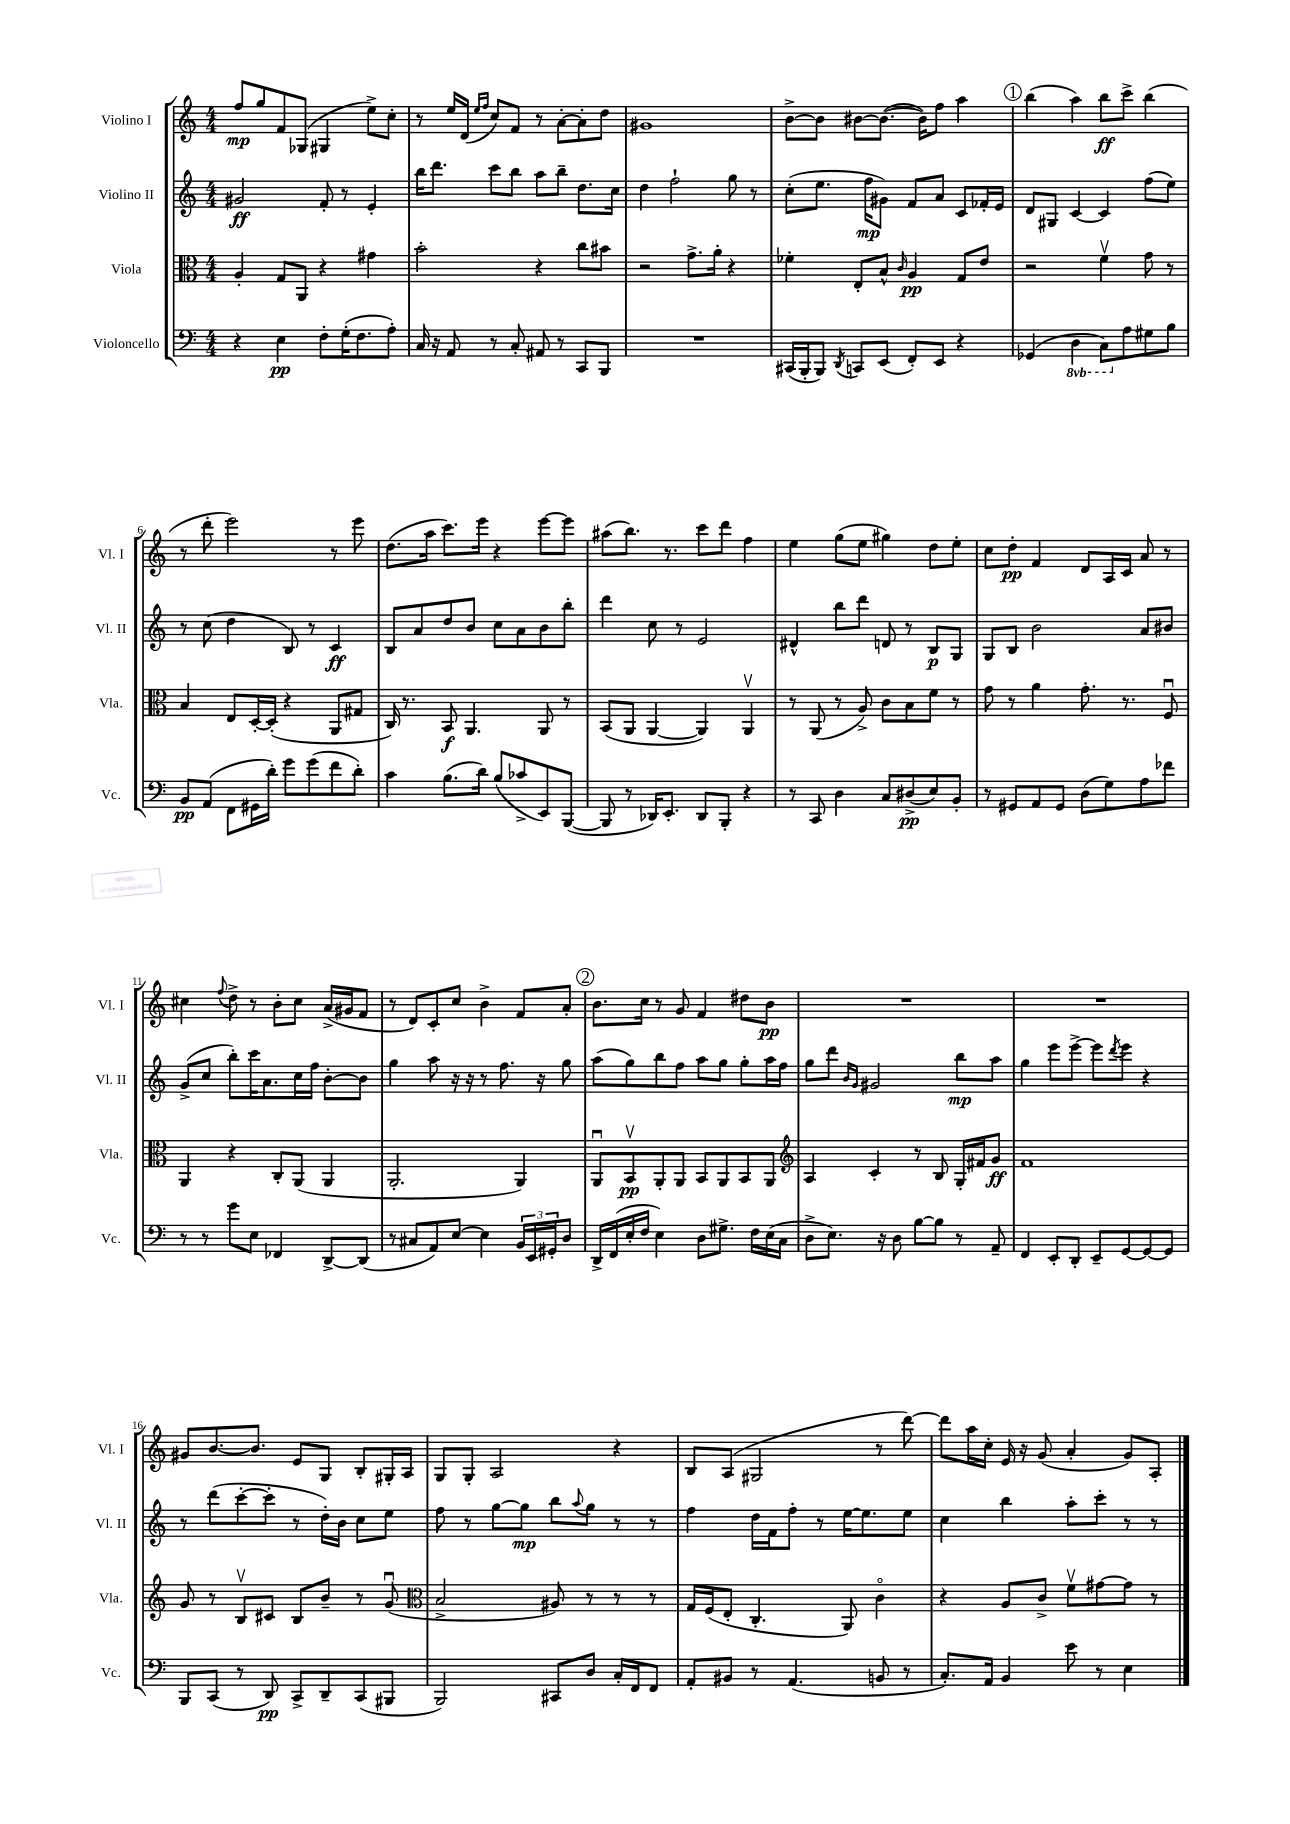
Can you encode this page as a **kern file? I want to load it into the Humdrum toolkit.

**kern	**kern	**kern	**kern
*staff4	*staff3	*staff2	*staff1
*clefF4	*clefC3	*clefG2	*clefG2
*k[]	*k[]	*k[]	*k[]
*M4/4	*M4/4	*M4/4	*M4/4
4r	4A'	2g#	8ff
.	.	.	8gg
4E	8G	.	8f
.	8AA	.	(8G-
8F'	4r	8f'	4G#
(16G'	.	8r	.
8.F	.	.	.
.	4g#	4e'	8ee^)
8A')	.	.	8cc'
=	=	=	=
16C	2b'	16bb	8r
16r	.	8.ddd	.
8AA	.	.	16ee
.	.	.	(16d
.	.	.	16qqee
.	.	.	16qqff
8r	.	8ccc	8cc)
8C'	.	8bb	8f
8AA#	4r	8aa	8r
8r	.	8bb~	[8a'
8CC	8cc	8.dd	8a']
8BBB	8b#	.	8dd
.	.	16cc	.
=	=	=	=
1r	2r	4dd	1g#
.	.	2ff`	.
.	8.g^	.	.
.	16a'	.	.
.	4r	8gg	.
.	.	8r	.
=	=	=	=
(16CC#	4f-'	(8cc'	[8b^
16BBB'	.	.	.
8BBB)	.	8.ee	8b]
8qDD	.	.	.
8CC	8E'	.	[8b#
.	.	16ff	.
(8EE	8B^^	8g#)	(8.b#_
.	16qqc	.	.
8FF')	4A	8f	.
.	.	.	16b#])
8EE	.	8a	8ff
4r	8G	8c	4aa
.	8e	16f-'	.
.	.	16e	.
=	=	=	=
(4GG-	2r	8d	(4bb
.	.	8G#	.
4DD	.	[4c	4aa)
8CC)	4fv	4c]	8bb
8A	.	.	8ccc^
8G#	8g	(8ff	(4bb
8B	8r	8ee)	.
=	=	=	=
8BB	4B	8r	8r
(8AA	.	(8cc	8ddd'
8FF	8E	4dd	2eee)
16GG#	[16D'	.	.
16d')	(16D']	.	.
8g	4r	8B)	.
(8g	.	8r	.
8f	8AA	4c	8r
8d')	8G#	.	8eee
=	=	=	=
4c	16C)	8B	(8.dd
.	8.r	.	.
.	.	8a	.
.	.	.	16aa
(8.B	8BB	8dd	8.ccc)
.	4.AA	8b	.
16d)	.	.	16eee
(8B	.	8cc	4r
8c-^	.	8a	.
8EE)	8AA	8b	[8eee
([8BBB	8r	8bb'	8eee]
=	=	=	=
8BBB]	(8BB	4ddd	(8aa#
8r	8AA	.	8.bb)
16DD-)	[4AA	8cc	.
8.EE'	.	.	8.r
.	.	8r	.
8DD-	4AA])	2e	8ccc
8BBB'	.	.	8ddd
4r	4AAv	.	4ff
=	=	=	=
8r	8r	4d#^^	4ee
8CC	(8AA	.	.
4D	8r	8bb	(8gg
.	8A^)	8ddd	8ee
8C	8c	8d	4gg#)
(8D#^	8B	8r	.
8E)	8f	8B	8dd
8BB'	8r	8G	8ee'
=	=	=	=
8r	8g	8G	8cc
8GG#	8r	8B	8dd'
8AA	4a	2b	4f
8GG#	.	.	.
(8D	8.g'	.	8d
8G)	.	.	16A
.	8.r	.	16c
8A	.	8a	8a
8f-	8Fu	8b#	8r
=	=	=	=
8r	4AA	(8g^	4cc#
8r	.	8cc	.
.	.	.	8qqff
8g	4r	8bb')	8dd^
8E	.	16ccc	8r
.	.	8.a	.
4FF-	8C'	.	8b'
.	(8AA	16cc	8cc#
.	.	16ff	.
[8DD^	4AA	[8b'	(16a^
.	.	.	16g#
(8DD]	.	8b]	8f
=	=	=	=
8r	2.AA'	4gg	8r
8C#	.	.	8d)
8AA)	.	8aa	8c'
[8E	.	16r	8cc
.	.	16r	.
4E]	.	8r	4b^
.	.	8.ff	.
24BB	4AA)	.	8f
24EE	.	.	.
.	.	16r	.
24GG#'	.	.	.
8D	.	8gg	8a'
=	=	=	=
16DD^	8AAu	(8aa	8.b
(16FF	.	.	.
16E'	8BBv	8gg)	.
16F	.	.	16cc
4E)	8AA'	8bb	8r
.	8AA	8ff	8g
8D	8BB	8aa	4f
8.G#^	8AA	8gg	.
.	8BB	8gg'	8dd#
16F	.	.	.
(16E	8AA	16aa	8b
16C	.	16ff	.
=	=	=	=
*	*clefG2	*	*
8D^	4A	8gg	1r
8.E)	.	8ddd	.
.	.	16qqb	.
.	.	16qqg	.
.	4c'	2g#	.
16r	.	.	.
8D	.	.	.
[8B	8r	.	.
8B]	8B	.	.
8r	16G'	8bb	.
.	16f#	.	.
8AA~	8g	8aa	.
=	=	=	=
4FF	1f	4gg	1r
8EE'	.	8eee	.
8DD'	.	[8eee^	.
8EE~	.	8eee]	.
.	.	8qddd	.
[8GG	.	8eee	.
8GG_	.	4r	.
8GG]	.	.	.
=	=	=	=
8BBB	8g	8r	8g#
(8CC	8r	(8ddd	[8.b
8r	8Bv	[8ccc'	.
.	.	.	8.b]
8DD)	8c#	8ccc']	.
8CC^	8B	8r	8e
8DD~	8b~	16dd')	8G
.	.	16b	.
(8CC	8r	8cc	8B'
8BBB#	(8gu	8ee	16G#'
.	.	.	16A
=	=	=	=
*	*clefC3	*	*
2BBB)	2B^	8ff	8G
.	.	8r	8G'
.	.	[8gg	2A
.	.	8gg]	.
8CC#	8A#)	8bb	.
.	.	8qqaa	.
8D	8r	8gg	.
16C'	8r	8r	4r
16FF	.	.	.
8FF	8r	8r	.
=	=	=	=
8AA'	16G	4ff	8B
.	(16F	.	.
8BB#	8E'	.	(8A
8r	4.C'	16dd	2G#
.	.	16f	.
(4.AA	.	8ff'	.
.	.	8r	.
.	8AA)	[16ee	.
.	.	8.ee]	.
8BB	4co	.	8r
8r	.	8ee	[8ddd)
=	=	=	=
8.C')	4r	4cc	8ddd]
.	.	.	16aa
16AA	.	.	16cc'
4BB	8A	4bb	16e
.	.	.	16r
.	8c^	.	(8g
8e	8fv	8aa'	4a'
8r	[8g#	8ccc'	.
4E	8g#]	8r	8g)
.	8r	8r	8A'
==	==	==	==
*-	*-	*-	*-
